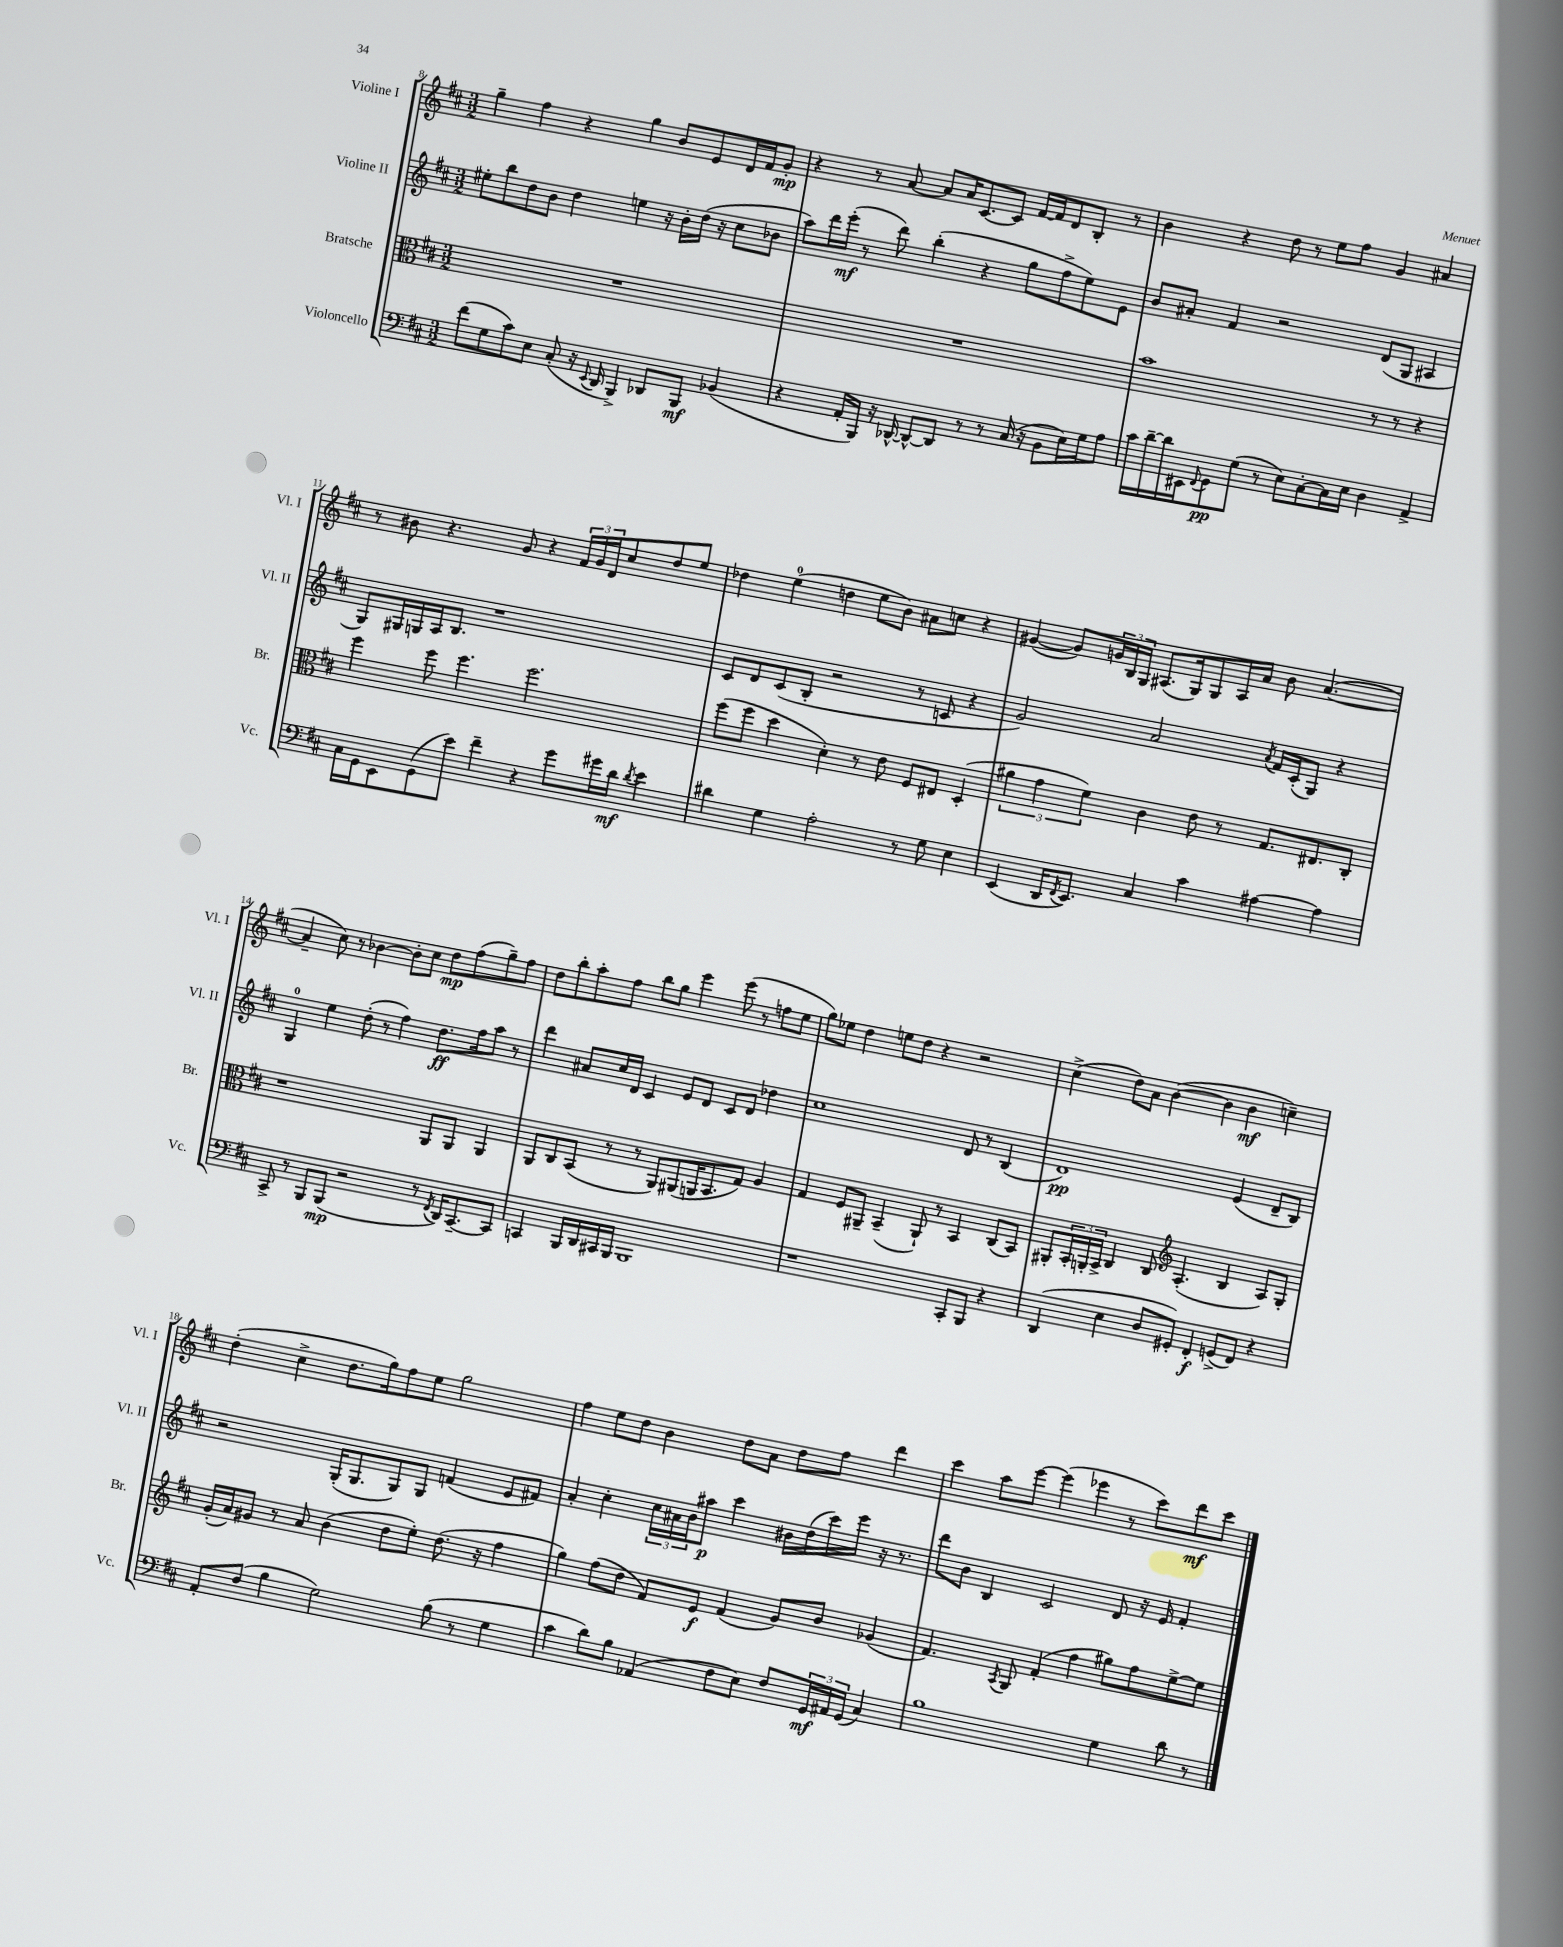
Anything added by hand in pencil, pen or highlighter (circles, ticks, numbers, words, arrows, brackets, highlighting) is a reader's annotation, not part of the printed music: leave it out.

**kern	**dynam	**kern	**dynam	**kern	**dynam	**kern	**dynam
*part4	*part4	*part3	*part3	*part2	*part2	*part1	*part1
*staff4	*staff4	*staff3	*staff3	*staff2	*staff2	*staff1	*staff1
*I"Violoncello	*	*I"Bratsche	*	*I"Violine II	*	*I"Violine I	*
*I'Vc.	*	*I'Br.	*	*I'Vl. II	*	*I'Vl. I	*
*clefF4	*	*clefC3	*	*clefG2	*	*clefG2	*
*k[f#c#]	*	*k[f#c#]	*	*k[f#c#]	*	*k[f#c#]	*
*M3/2	*	*M3/2	*	*M3/2	*	*M3/2	*
=8	=8	=8	=8	=8	=8	=8	=8
(8f#\L	.	1.r	.	8ee#X'\L	.	4gg~\	.
8G\	.	.	.	8bb\	.	.	.
8c#\)	.	.	.	8dd\	.	4ff#\	.
8E\J	.	.	.	8b\J	.	.	.
(8C#'/	.	.	.	4dd\	.	4r	.
16r	.	.	.	.	.	.	.
8qqEE/	.	.	.	.	.	.	.
16DD/	.	.	.	.	.	.	.
4BBB^/)	.	.	.	4een\	.	4gg\	.
8DD-X/L	.	.	.	16r	.	8b/L	.
.	.	.	.	16b'\LL	.	.	.
8BBB/J	mf	.	.	(16dd\JJ	.	8e/	.
.	.	.	.	16r	.	.	.
(4BB-X/	.	.	.	8cc#\L	.	16d/L	.
.	.	.	.	.	.	16f#/J	.
.	.	.	.	8b-X\J	.	8g'/J	mp
=9	=9	=9	=9	=9	=9	=9	=9
4r	.	1.r	.	8aa\L)	.	4r	.
.	.	.	.	16ddd\L	.	.	.
.	.	.	.	(16eee'\JJ	mf	.	.
16AA'/LL	.	.	.	8r	.	8r	.
16BBB/JJ)	.	.	.	.	.	.	.
16r	.	.	.	8ddd\)	.	[8a/	.
[16DD-X^^/	.	.	.	.	.	.	.
8DD-^^/L_	.	.	.	(4bb'\	.	8a/L]	.
8DD-/J]	.	.	.	.	.	16a/K	.
.	.	.	.	.	.	[8.c#/	.
8r	.	.	.	4r	.	.	.
8r	.	.	.	.	.	8c#/J]	.
(16C#/	.	.	.	8gg\L	.	[16f#/LL	.
16r	.	.	.	.	.	16f#/J]	.
8BB\L	.	.	.	8ff#^\	.	8d/	.
16E\L)	.	.	.	8ee\)	.	8B'/J	.
16G\J	.	.	.	.	.	.	.
8A\J	.	.	.	8e\J	.	8r	.
=10	=10	=10	=10	=10	=10	=10	=10
16c#\LL	.	1b	.	8b/L	.	4b\	.
[16d~\	.	.	.	.	.	.	.
16d\]	.	.	.	8a#X'/J	.	.	.
16EE#X\J	.	.	.	.	.	.	.
8qqFF#/	.	.	.	.	.	.	.
8GG\	pp	.	.	4f#/	.	4r	.
(8G\J	.	.	.	.	.	.	.
8r	.	.	.	2r	.	8dd\	.
8E\L)	.	.	.	.	.	8r	.
[8C#'\	.	.	.	.	.	8ee\L	.
16C#\L]	.	.	.	.	.	8ff#\J	.
16E\JJ	.	.	.	.	.	.	.
4D\	.	8r	.	(8d/L	.	4g/	.
.	.	8r	.	8G/J	.	.	.
4AA^/	.	4r	.	4A#X/	.	4a#X/	.
!!LO:LB:g=z
=11	=11	=11	=11	=11	=11	=11	=11
16C#\LL	.	4ff#\	.	8G/L)	.	8r	.
16GG\J	.	.	.	.	.	.	.
8EE\	.	.	.	16G#X/L	.	8b#X\	.
.	.	.	.	16Gn/	.	.	.
(8GG\	.	8ff#\	.	16A/J	.	4.r	.
.	.	.	.	8.B/J	.	.	.
8e\J)	.	4.ff#\	.	.	.	.	.
4f#~\	.	.	.	1r	.	.	.
.	.	.	.	.	.	8g/	.
4r	.	2.ff#\	.	.	.	4r	.
8g\L	.	.	.	.	.	24f#/LL	.
.	.	.	.	.	.	24g/	.
.	.	.	.	.	.	24d/J	.
16g#X\L	.	.	.	.	.	8cc#/	.
16d\JJ	mf	.	.	.	.	.	.
8qd/	.	.	.	.	.	.	.
4e\	.	.	.	.	.	8dd/	.
.	.	.	.	.	.	8ee/J	.
=12	=12	=12	=12	=12	=12	=12	=12
4d#X\	.	(8ff#\L	.	8c#/L	.	4dd-X\	.
.	.	8ff#\J	.	8d/	.	.	.
4G\	.	4dd\	.	(8c#/	.	(4ee\	.
.	.	.	.	8B'/J	.	.	.
2A'\	.	4d'\)	.	2r	.	4ddn\	.
.	.	8r	.	.	.	8ee\L	.
.	.	8e\	.	.	.	8b\J)	.
8r	.	8F#/L	.	8r	.	8a#X\L	.
8G\	.	8E#X/J	.	8cn/	.	8ccn\J	.
4E\	.	(4D'/	.	4r	.	4r	.
=13	=13	=13	=13	=13	=13	=13	=13
(4EE/	.	6a#X\	.	2g/)	.	([4g#X/	.
.	.	6g\	.	.	.	.	.
16DD/KL	.	.	.	.	.	8g#/L])	.
8qFF#/	.	.	.	.	.	.	.
8.EE/J)	.	.	.	.	.	.	.
.	.	6f#\)	.	.	.	.	.
.	.	.	.	.	.	24gn/L	.
.	.	.	.	.	.	24B/	.
.	.	.	.	.	.	24G/JJ	.
4C#/	.	4c#\	.	2a/	.	(8.A#X/L	.
.	.	.	.	.	.	16G/k)	.
4c#\	.	8e\	.	.	.	8G/	.
.	.	8r	.	.	.	16A#/L	.
.	.	.	.	.	.	16a/JJ	.
.	.	.	.	8qa/	.	.	.
[4A#X\	.	8.G/L	.	16f#/LL	.	8b\	.
.	.	.	.	(16c#'/J	.	.	.
.	.	.	.	8G/J)	.	([4.a/	.
.	.	8.E#X/	.	.	.	.	.
4A#\]	.	.	.	4r	.	.	.
.	.	8C#'/J	.	.	.	.	.
!!LO:LB:g=z
=14	=14	=14	=14	=14	=14	=14	=14
8CC#^/	.	1r	.	4G/	.	4a~/]	.
8r	.	.	.	.	.	.	.
8BBB/L	.	.	.	4ee\	.	8cc#\)	.
(8BBB/J	mp	.	.	.	.	8r	.
2r	.	.	.	(8dd'\	.	[4b-X\	.
.	.	.	.	8r	.	.	.
.	.	.	.	4ff#\)	.	8b-'\L]	.
.	.	.	.	.	.	8cc#\J	.
8r	.	8AA/L	.	8.dd\L	ff	8dd\L	mp
8qFF#/	.	.	.	.	.	.	.
16DD/KL)	.	8AA/J	.	.	.	(8ff#\	.
[8.CC#~/	.	.	.	16ff#\k	.	.	.
.	.	4AA/	.	8aa\J	.	8gg~\)	.
8CC#/J]	.	.	.	8r	.	8ff#\J	.
=15	=15	=15	=15	=15	=15	=15	=15
4CCn/	.	8AA/L	.	4ddd\	.	8dd\L	.
.	.	8C#/	.	.	.	8bb'\	.
16BBB/LL	.	(8BB/J	.	8a#X/L	.	8aa'\	.
16DD/	.	.	.	.	.	.	.
16CC#X/	.	8r	.	16cc#/L	.	8ff#\J	.
16BBB/JJ	.	.	.	16d/JJ	.	.	.
1BBB	.	8r	.	4c#/	.	8bb\L	.
.	.	8AA/L)	.	.	.	8gg\J	.
.	.	(8AA#X/	.	8e/L	.	4eee\	.
.	.	16AAn/K	.	8d/J	.	.	.
.	.	8.BB/	.	.	.	.	.
.	.	.	.	8c#/L	.	(8eee\	.
.	.	8G/J)	.	8d/J	.	8r	.
.	.	4A/	.	4dd-X\	.	8ffn\L	.
.	.	.	.	.	.	8ee\J	.
=16	=16	=16	=16	=16	=16	=16	=16
1r	.	4G/	.	1cc#	.	8gg\L)	.
.	.	.	.	.	.	8ee-X\J	.
.	.	8F#/L	.	.	.	4dd\	.
.	.	8AA#X~/J	.	.	.	.	.
.	.	(4BB~/	.	.	.	8een\L	.
.	.	.	.	.	.	8dd\J	.
.	.	8AA#`/)	.	.	.	4r	.
.	.	8r	.	.	.	.	.
8CC#'/L	.	4BB/	.	8d/	.	2r	.
8BBB/J	.	.	.	8r	.	.	.
4r	.	(8C#/L	.	(4B/	.	.	.
.	.	8BB/J)	.	.	.	.	.
=17	=17	=17	=17	=17	=17	=17	=17
(4DD/	.	8AA#X'/L	.	1d)	pp	(4cc#^\	.
.	.	24BB'/L	.	.	.	.	.
.	.	24AAn'/	.	.	.	.	.
.	.	24BB^/JJ	.	.	.	.	.
4E\	.	4C#/	.	.	.	8dd\L)	.
.	.	.	.	.	.	8a\J	.
8D/L	.	8C#/	.	.	.	([4b\	.
*	*	*clefG2	*	*	*	*	*
8GG#X'/J)	.	(4.A'/	.	.	.	.	.
4FF#'/	f	.	.	.	.	4b\]	.
(8GGn^/L	.	4B/	.	(4e/	.	4b\	mf
8FF#/J)	.	.	.	.	.	.	.
4r	.	8A/L)	.	8d~/L	.	4ccn~\)	.
.	.	8G'/J	.	8B/J)	.	.	.
!!LO:LB:g=z
=18	=18	=18	=18	=18	=18	=18	=18
8AA'/L	.	(16g'/LL	.	2r	.	(4dd'\	.
.	.	16a/J)	.	.	.	.	.
(8F#/J	.	8g#X/J	.	.	.	.	.
4B\	.	8r	.	.	.	4cc#^\	.
.	.	8a/	.	.	.	.	.
2G\)	.	(4b\	.	(16G'/KL	.	8.dd\L	.
.	.	.	.	8.G/	.	.	.
.	.	.	.	.	.	16gg\k)	.
.	.	8dd\L	.	8G/)	.	8ff#\	.
.	.	8ee'\J)	.	8G/J	.	8ee\J	.
(8B\	.	(8.dd\	.	(4fn/	.	2gg\	.
8r	.	.	.	.	.	.	.
.	.	16r	.	.	.	.	.
4G\	.	4ff#\	.	8e/L	.	.	.
.	.	.	.	8f#X/J)	.	.	.
=19	=19	=19	=19	=19	=19	=19	=19
4c#\	.	4gg\)	.	4a'/	.	4ff#\	.
8d\L)	.	(8ff#\L	.	4cc#'\	.	8ee\L	.
8B\J	.	8dd\J	.	.	.	8dd\J	.
(4AA-X/	.	8f#/L)	.	24cc#\LL	.	4b\	.
.	.	.	.	24a#X\	.	.	.
.	.	.	.	24b\J	.	.	.
.	.	8e/J	f	8aa#X\J	p	.	.
8F#\L	.	(4f#/	.	4ccc#\	.	8dd\L	.
8E\J)	.	.	.	.	.	8a\J	.
8F#/L	.	8g/L)	.	16b#X\LL	.	8dd\L	.
.	.	.	.	(16dd\	.	.	.
24GG/L	mf	8b/J	.	16ccc#\)	.	8ff#\J	.
24AA#X/	.	.	.	.	.	.	.
.	.	.	.	16eee\JJ	.	.	.
(24GG/JJ	.	.	.	.	.	.	.
4C#/)	.	(4g-X/	.	16r	.	4ddd\	.
.	.	.	.	8.r	.	.	.
=20	=20	=20	=20	=20	=20	=20	=20
1B	.	4.f#/)	.	8ddd\L	.	4ccc#\	.
.	.	.	.	8b\J	.	.	.
.	.	.	.	4B/	.	8aa\L	.
.	.	8qA/	.	.	.	.	.
.	.	8G/	.	.	.	[8eee\J	.
.	.	(4f#'/	.	2c#/	.	(4eee\]	.
.	.	4ff#\	.	.	.	4eee-X\	.
4G\	.	8gg#X\L)	.	8d/	.	8r	.
.	.	8ff#\	.	16r	.	8ccc#\L)	.
.	.	.	.	16e/	.	.	.
8d\	.	[8ee^\	.	4f#'/	.	8ddd\	mf
8r	.	8ee\J]	.	.	.	8ccc#\J	.
==	==	==	==	==	==	==	==
*-	*-	*-	*-	*-	*-	*-	*-
